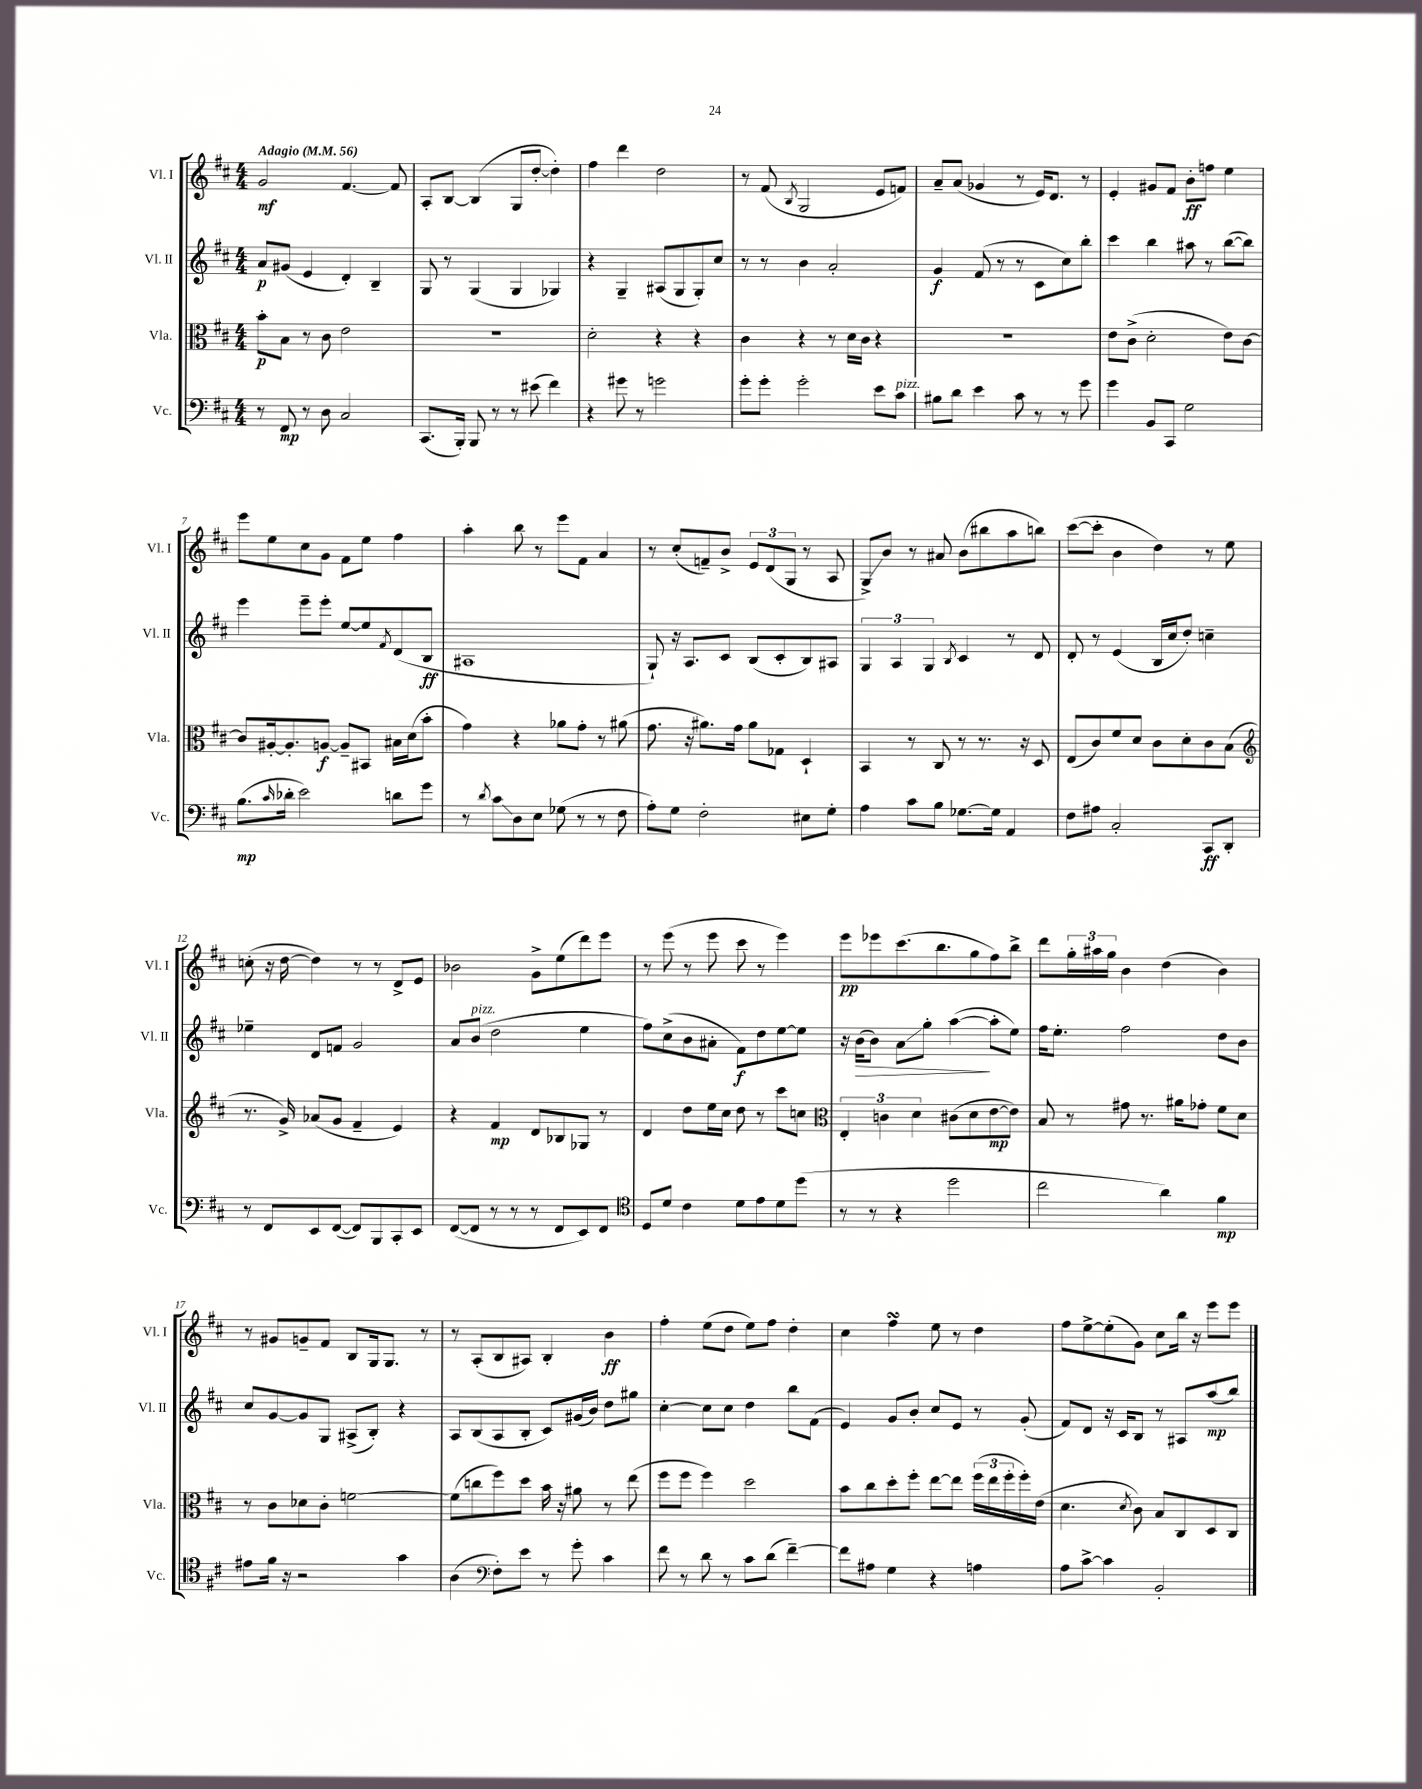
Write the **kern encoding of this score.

**kern	**kern	**kern	**kern
*staff4	*staff3	*staff2	*staff1
*clefF4	*clefC3	*clefG2	*clefG2
*k[f#c#]	*k[f#c#]	*k[f#c#]	*k[f#c#]
*M4/4	*M4/4	*M4/4	*M4/4
*MM56	*MM56	*MM56	*MM56
8r	8b'	8a	2g
8FF#	8B	(8g#	.
8r	8r	4e	.
8D	8c#	.	.
2C#	2e	4d')	[4.f#
.	.	4B~	.
.	.	.	8f#]
=	=	=	=
(8.CC#	1r	8G	8A'
.	.	8r	[8B
16BBB')	.	.	.
8BBB	.	(4G	(4B]
8r	.	.	.
8r	.	4G	8G
(8e#	.	.	[8dd'
4f#)	.	4G-)	4dd'])
=	=	=	=
4r	2d'	4r	4ff#
8g#	.	4G~	4ddd
8r	.	.	.
2g	4r	(8A#	2dd
.	.	8G	.
.	4r	8G')	.
.	.	8cc#	.
=	=	=	=
8g'	4c#	8r	8r
8g'	.	8r	(8f#
.	.	.	8qB
2g'	4r	4b	2G
.	8r	2a'	.
.	16d	.	.
.	16c#	.	.
8e	4r	.	8e
8c#	.	.	8f)
=	=	=	=
8B#	1r	4g	8a~
8d	.	.	(8a
4e	.	(8f#	4g-
.	.	8r	.
8c#	.	8r	8r
8r	.	8c#	16e)
.	.	.	8.d
8r	.	8cc#)	.
8g	.	8bb'	8r
=	=	=	=
4g	8e	4ccc#	4e'
.	(8c#^	.	.
8BB	2d'	4bb	8g#
8CC#	.	.	8f#
2G	.	8aa#	8b'
.	.	8r	8ff
.	8e)	([8bb	4ee
.	[8c#	8bb])	.
=	=	=	=
(8.B	8c#]	4eee	8eee
.	[16A#'	.	8ee
16qqc#	.	.	.
16d-'	8.A#']	.	.
2e)	.	8eee~	8cc#
.	[8A	8eee'	8g
.	8A~]	[8ee	8f#
.	8BB#	8ee]	8ee
.	.	8qf#	.
8d	16B#	(8d	4ff#
.	(16d	.	.
8g	8b'	8B	.
=	=	=	=
8r	4g)	1A#	4aa'
8qd	.	.	.
8c#	.	.	.
8D	4r	.	8bb
8E	.	.	8r
(8G-	8a-	.	8eee
8r	8g'	.	8f#
8r	8r	.	4a
8F#	(8a#	.	.
=	=	=	=
8A')	8.g	8G`)	8r
8G	.	16r	(8cc#'
.	16r	8.A	.
2F#'	8.a#)	.	8f~)
.	.	8c#	8b^
.	16g	.	.
.	8a#	(8B	12e
.	.	.	(12d
.	8G-	8c#'	.
.	.	.	12G
8E#	4D`	8B)	8r
8G'	.	8A#	8A
=	=	=	=
4A	4BB	6G	8G^)
.	.	.	8b
.	.	6A	.
8c#	8r	.	8r
.	.	6G	.
8B	8C#	.	8a#
.	.	8qB	.
[8.G-	8r	4c#	(8b
.	8.r	.	8bb#
16G-]	.	.	.
4AA	.	8r	8aa
.	16r	.	.
.	8D	8d	8bb)
=	=	=	=
8F#	(8E	8d'	([8ccc#
8A#	8c#)	8r	8ccc#']
2C#'	8f#	(4e	4b
.	8d	.	.
.	8c#	16B	4dd)
.	.	16cc#	.
.	8d'	8dd')	.
8CC#	8c#	4cc~	8r
8DD'	(8B	.	8ee
=	=	=	=
*	*clefG2	*	*
8r	8.r	4ee-~	(8cc'
8FF#	.	.	16r
.	16g^)	.	[16dd
8EE	(8a-	8d	4dd])
([8FF#	8g	8f	.
8FF#])	4f#~	2g	8r
8BBB	.	.	8r
8CC#'	4e)	.	8d^
8EE	.	.	8e
=	=	=	=
([8FF#	4r	8a	2b-
8FF#]	.	(8b	.
8r	4f#	2dd	.
8r	.	.	.
8r	8d	.	8g^
8FF#	8B-	.	(8ee
8EE)	8G-	4ee	8ddd)
8FF#	8r	.	8eee
=	=	=	=
*clefC4	*	*	*
8D	4d	8ff#)	8r
8d	.	(8cc#^	(8eee
4c#	8dd	8b	8r
.	16ee	8a#'	8eee
.	16cc#	.	.
8d	8dd	8f#)	8ccc#
8e	8r	8dd	8r
8d	8ccc#	[8ee	4eee)
(8dd	8cc	8ee]	.
=	=	=	=
*	*clefC3	*	*
8r	6E'	16r	8eee
.	.	(16b	.
8r	.	8b)	8eee-
.	6c	.	.
4r	.	8a	(8.ccc#
.	6d	.	.
.	.	8gg'	.
.	.	.	8.bb
2dd	(8c#	([4aa	.
.	8d	.	8gg
.	[8e	8aa']	8ff#)
.	8e])	8ee)	8bb^
=	=	=	=
2cc#	8B	16ff#	8ddd
.	.	8.ee'	.
.	8r	.	24gg'
.	.	.	24aa#
.	.	.	24gg
.	8g#	2ff#	4b
.	8.r	.	.
4a)	.	.	(4dd
.	16a#	.	.
.	8g-'	.	.
4f#	8f#	8dd	4b)
.	8d	8b	.
=	=	=	=
8e#	8r	8cc#	8r
16f#	8c#	[8g	8g#
16r	.	.	.
2r	8d-	8g]	8g~
.	8c#'	8G	8f#
.	[2f	(8A#^	8B
.	.	8B')	16G
.	.	.	8.G
4g	.	4r	.
.	.	.	8r
=	=	=	=
(4A	(8f]	8A	8r
.	8cc	(8B	(8A'
*clefF4	*	*	*
8F#')	8ff#)	8A	8B
8e	8dd	8B'	8A#)
8r	16b	8c#)	4B'
.	16r	.	.
8g'	8a#	(16g#	.
.	.	16b)	.
4c#	8r	8dd	4b
.	(8ee	8gg#	.
=	=	=	=
8f#	8ff#	[4cc#'	4ff#'
8r	8ff#	.	.
8d	4ff#)	8cc#]	(8ee
8r	.	8cc#	8dd
8c#	2dd	4dd	8ee)
(8d	.	.	8ff#
[4f#~)	.	8bb	4dd'
.	.	(8f#	.
=	=	=	=
8f#]	8b	4e)	4cc#
8A#	8cc#	.	.
4G	8dd'	8g	4ff#
.	8ff#'	8b'	.
4r	[8ee	8cc#	8ee
.	8ee]	8e	8r
4A	(24ff#	8r	4dd
.	24ee	.	.
.	24ff#'	.	.
.	16ff#')	(8g'	.
.	(16e	.	.
=	=	=	=
8A	4.d	8f#)	8ff#
[8c#^	.	8d	[8ee^
4c#]	.	16r	(8ee']
.	.	16c#	.
.	8qd	.	.
.	8c#)	8B	8g)
2BB'	8B	8r	8cc#
.	8C#	8A#	16bb
.	.	.	16r
.	8D	(8aa	8eee
.	8C#	8bb)	8eee
==	==	==	==
*-	*-	*-	*-
